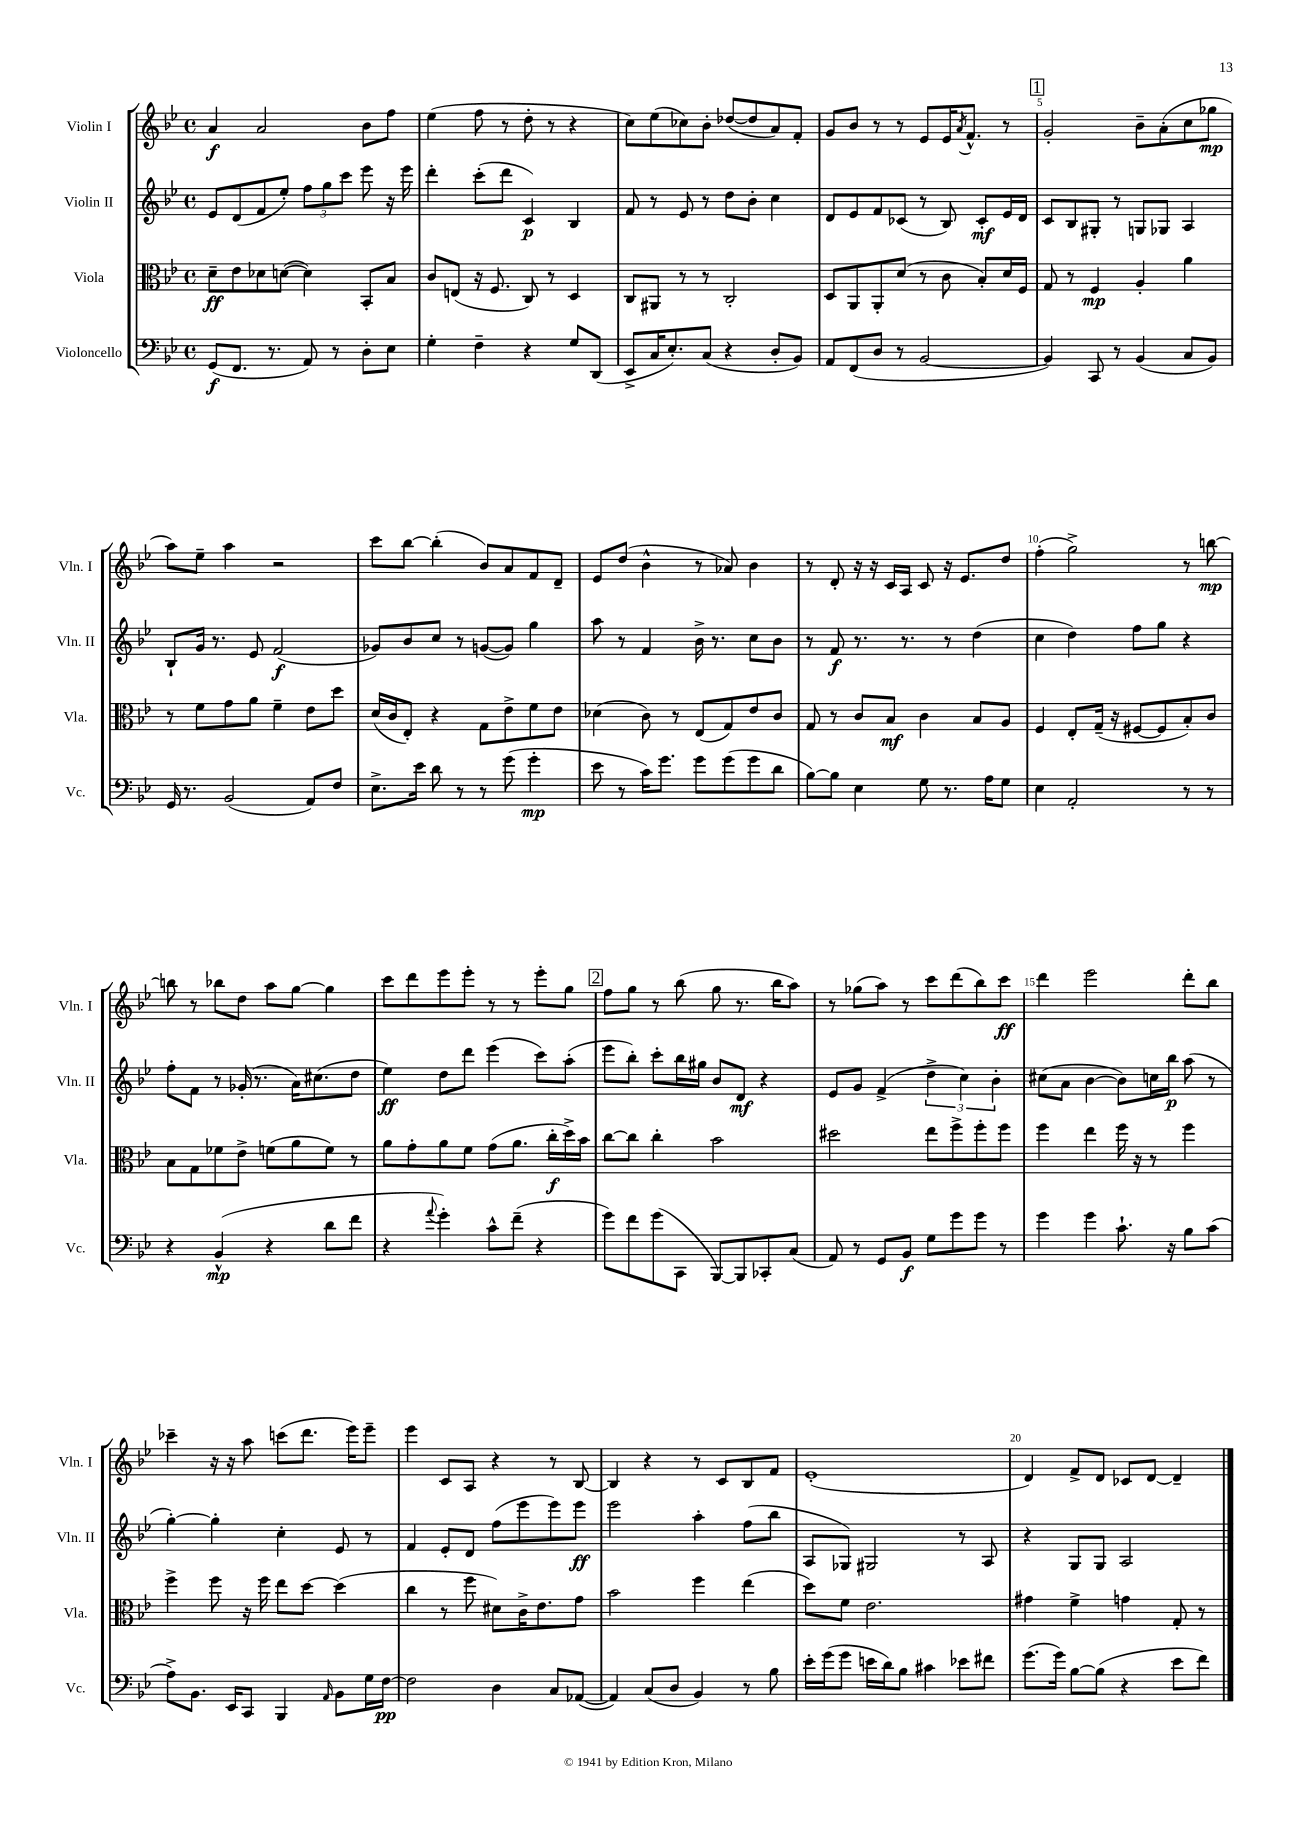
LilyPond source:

<<
\new StaffGroup <<
\new Staff = "s0" \with { instrumentName = "Violin I" shortInstrumentName = "Vln. I" } {
    \clef treble \key bes \major \defaultTimeSignature \time 4/4
    a'4\f a'2 bes'8 f''8 |
    ees''4( f''8 r8 d''8-. r8 r4 |
    c''8) ees''8( ces''8) bes'8-. des''8~( des''8 a'8) f'8-. |
    g'8 bes'8 r8 r8 ees'8 ees'16 \acciaccatura { a'8 } f'8.-^ r8 |
    \mark \markup { \box "1" } g'2-. bes'8-- a'8-.( c''8 ges''8\mp |
    a''8) ees''8-- a''4 r2 |
    c'''8 bes''8~ bes''4-.( bes'8) a'8 f'8 d'8-- |
    ees'8 d''8( bes'4-^ r8 aes'8) bes'4 |
    r8 d'8-. r16 r16 c'16 a16 c'8 r16 ees'8. d''8 |
    f''4-.( g''2->) r8 b''8~\mp |
    b''8 r8 bes''8 d''8 a''8 g''8~ g''4 |
    c'''8 d'''8 ees'''8 ees'''8-. r8 r8 ees'''8-. g''8 |
    \mark \markup { \box "2" } f''8 g''8 r8 bes''8( g''8 r8. bes''16 a''8) |
    r8 ges''8( a''8) r8 c'''8 d'''8( bes''8) c'''8\ff |
    d'''4 ees'''2 d'''8-. bes''8 |
    ces'''4-- r16 r16 a''8 c'''8( d'''8. ees'''16) ees'''8-- |
    ees'''4 c'8 a8 r4 r8 bes8~ |
    bes4 r4 r8 c'8 bes8 f'8 |
    ees'1-.( |
    d'4) f'8-> d'8 ces'8 d'8~ d'4-- \bar "|." |
}
\new Staff = "s1" \with { instrumentName = "Violin II" shortInstrumentName = "Vln. II" } {
    \clef treble \key bes \major \defaultTimeSignature \time 4/4
    ees'8 d'8( f'8 ees''8-.) \tuplet 3/2 { f''8 g''8 c'''8 } ees'''8 r16 ees'''16 |
    d'''4-. c'''8-.( d'''8 c'4\p) bes4 |
    f'8 r8 ees'8 r8 d''8 bes'8-. c''4 |
    d'8 ees'8 f'8 ces'8( r8 bes8) ces'8-.\mf ees'16 d'16 |
    \mark \markup { \box "1" } c'8 bes8 gis8-. r8 g8 ges8 a4 |
    bes8-! g'16 r8. ees'8 f'2\f( |
    ges'8) bes'8 c''8 r8 g'8~( g'8) g''4 |
    a''8 r8 f'4 bes'16-> r8. c''8 bes'8 |
    r8 f'8\f r8. r8. r8 d''4( |
    c''4 d''4) f''8 g''8 r4 |
    f''8-. f'8 r8 ges'16-.( r8. a'16) cis''8.( d''8 |
    ees''4\ff) d''8 d'''8 ees'''4( c'''8) a''8-.( |
    \mark \markup { \box "2" } ees'''8 bes''8-.) c'''8-. bes''16 gis''16 bes'8 d'8\mf r4 |
    ees'8 g'8 f'4->( \tuplet 3/2 { d''4-> c''4) bes'4-. } |
    cis''8( a'8 bes'4~ bes'8) c''16 bes''16\p a''8( r8 |
    g''4~-.) g''4-. c''4-. ees'8 r8 |
    f'4 ees'8-. d'8 f''8( ees'''8 ees'''8) ees'''8\ff |
    ees'''2 a''4-. f''8( bes''8 |
    a8 ges8) gis2 r8 a8 |
    r4 g8 g8 a2 \bar "|." |
}
\new Staff = "s2" \with { instrumentName = "Viola" shortInstrumentName = "Vla." } {
    \clef alto \key bes \major \defaultTimeSignature \time 4/4
    d'8--\ff ees'8 des'8 d'8~( d'4) bes,8-. bes8 |
    c'8 e8( r16 f8. c8) r8 d4 |
    c8 ais,8 r8 r8 c2-. |
    d8 a,8 a,8-. d'8( r8 c'8 bes8-.) d'16 f16 |
    \mark \markup { \box "1" } g8 r8 f4\mp a4-. a'4 |
    r8 f'8 g'8 a'8 f'4-- ees'8 d''8 |
    d'16( c'16 ees8-.) r4 g8 ees'8-> f'8 ees'8 |
    des'4( c'8) r8 ees8( g8) ees'8 c'8 |
    g8 r8 c'8 bes8\mf c'4 bes8 a8 |
    f4 ees8-. g16--( r16 fis8~ fis8 bes8-.) c'8 |
    bes8 g8 fes'8 ees'8-> f'8( a'8 f'8) r8 |
    a'8 g'8-. a'8 f'8 g'8( a'8. c''16-.\f d''16->) bes'16 |
    \mark \markup { \box "2" } c''8~ c''8 c''4-. bes'2 |
    dis''2 ees''8 f''8-> f''8-. f''8 |
    f''4 ees''4 f''16 r16 r8 f''4 |
    f''4-> f''8 r16 f''16 ees''8 d''8~ d''4( |
    c''4 r8 f''8 dis'8) c'16-> ees'8. g'8 |
    bes'2 f''4 ees''4( |
    d''8) f'8 ees'2. |
    gis'4 f'4-> g'4 g8-. r8 \bar "|." |
}
\new Staff = "s3" \with { instrumentName = "Violoncello" shortInstrumentName = "Vc." } {
    \clef bass \key bes \major \defaultTimeSignature \time 4/4
    g,8\f( f,8. r8. a,8) r8 d8-. ees8 |
    g4-. f4-- r4 g8 d,8( |
    ees,8-> c16 ees8.-.) c8( r4 d8-. bes,8) |
    a,8 f,8( d8 r8 bes,2~ |
    \mark \markup { \box "1" } bes,4) c,8 r8 bes,4( c8 bes,8) |
    g,16 r8. bes,2( a,8) f8 |
    ees8.-> ees'16 d'8 r8 r8 g'8( g'4-.\mp |
    ees'8 r8 c'16) g'8. g'8 g'8( g'8 d'8 |
    bes8~) bes8 ees4 g8 r8. a16 g8 |
    ees4 a,2-. r8 r8 |
    r4 bes,4-^\mp( r4 d'8 f'8 |
    r4 \appoggiatura { a'8 } g'4-.) c'8-^ f'8--( r4 |
    \mark \markup { \box "2" } g'8) f'8 g'8( c,8 bes,,8~) bes,,8 ces,8-. c8( |
    a,8) r8 g,8 bes,8\f g8 g'8 g'8 r8 |
    g'4 g'4 c'8.-! r16 bes8 c'8( |
    a8->) bes,8. ees,16 c,8 bes,,4 \grace { a,16 } bes,8 g16 f16~\pp |
    f2 d4 c8 aes,8~( |
    aes,4) c8( d8 bes,4) r8 bes8 |
    ees'16-. g'16( g'8 e'16 d'16) bes8 cis'4 ees'8 fis'8 |
    g'8.( g'16) bes8~ bes8( r4 ees'8 f'8) \bar "|." |
}
>>
>>
\layout { \context { \Score \override BarNumber.break-visibility = ##(#f #t #t) barNumberVisibility = #(every-nth-bar-number-visible 5) } }
